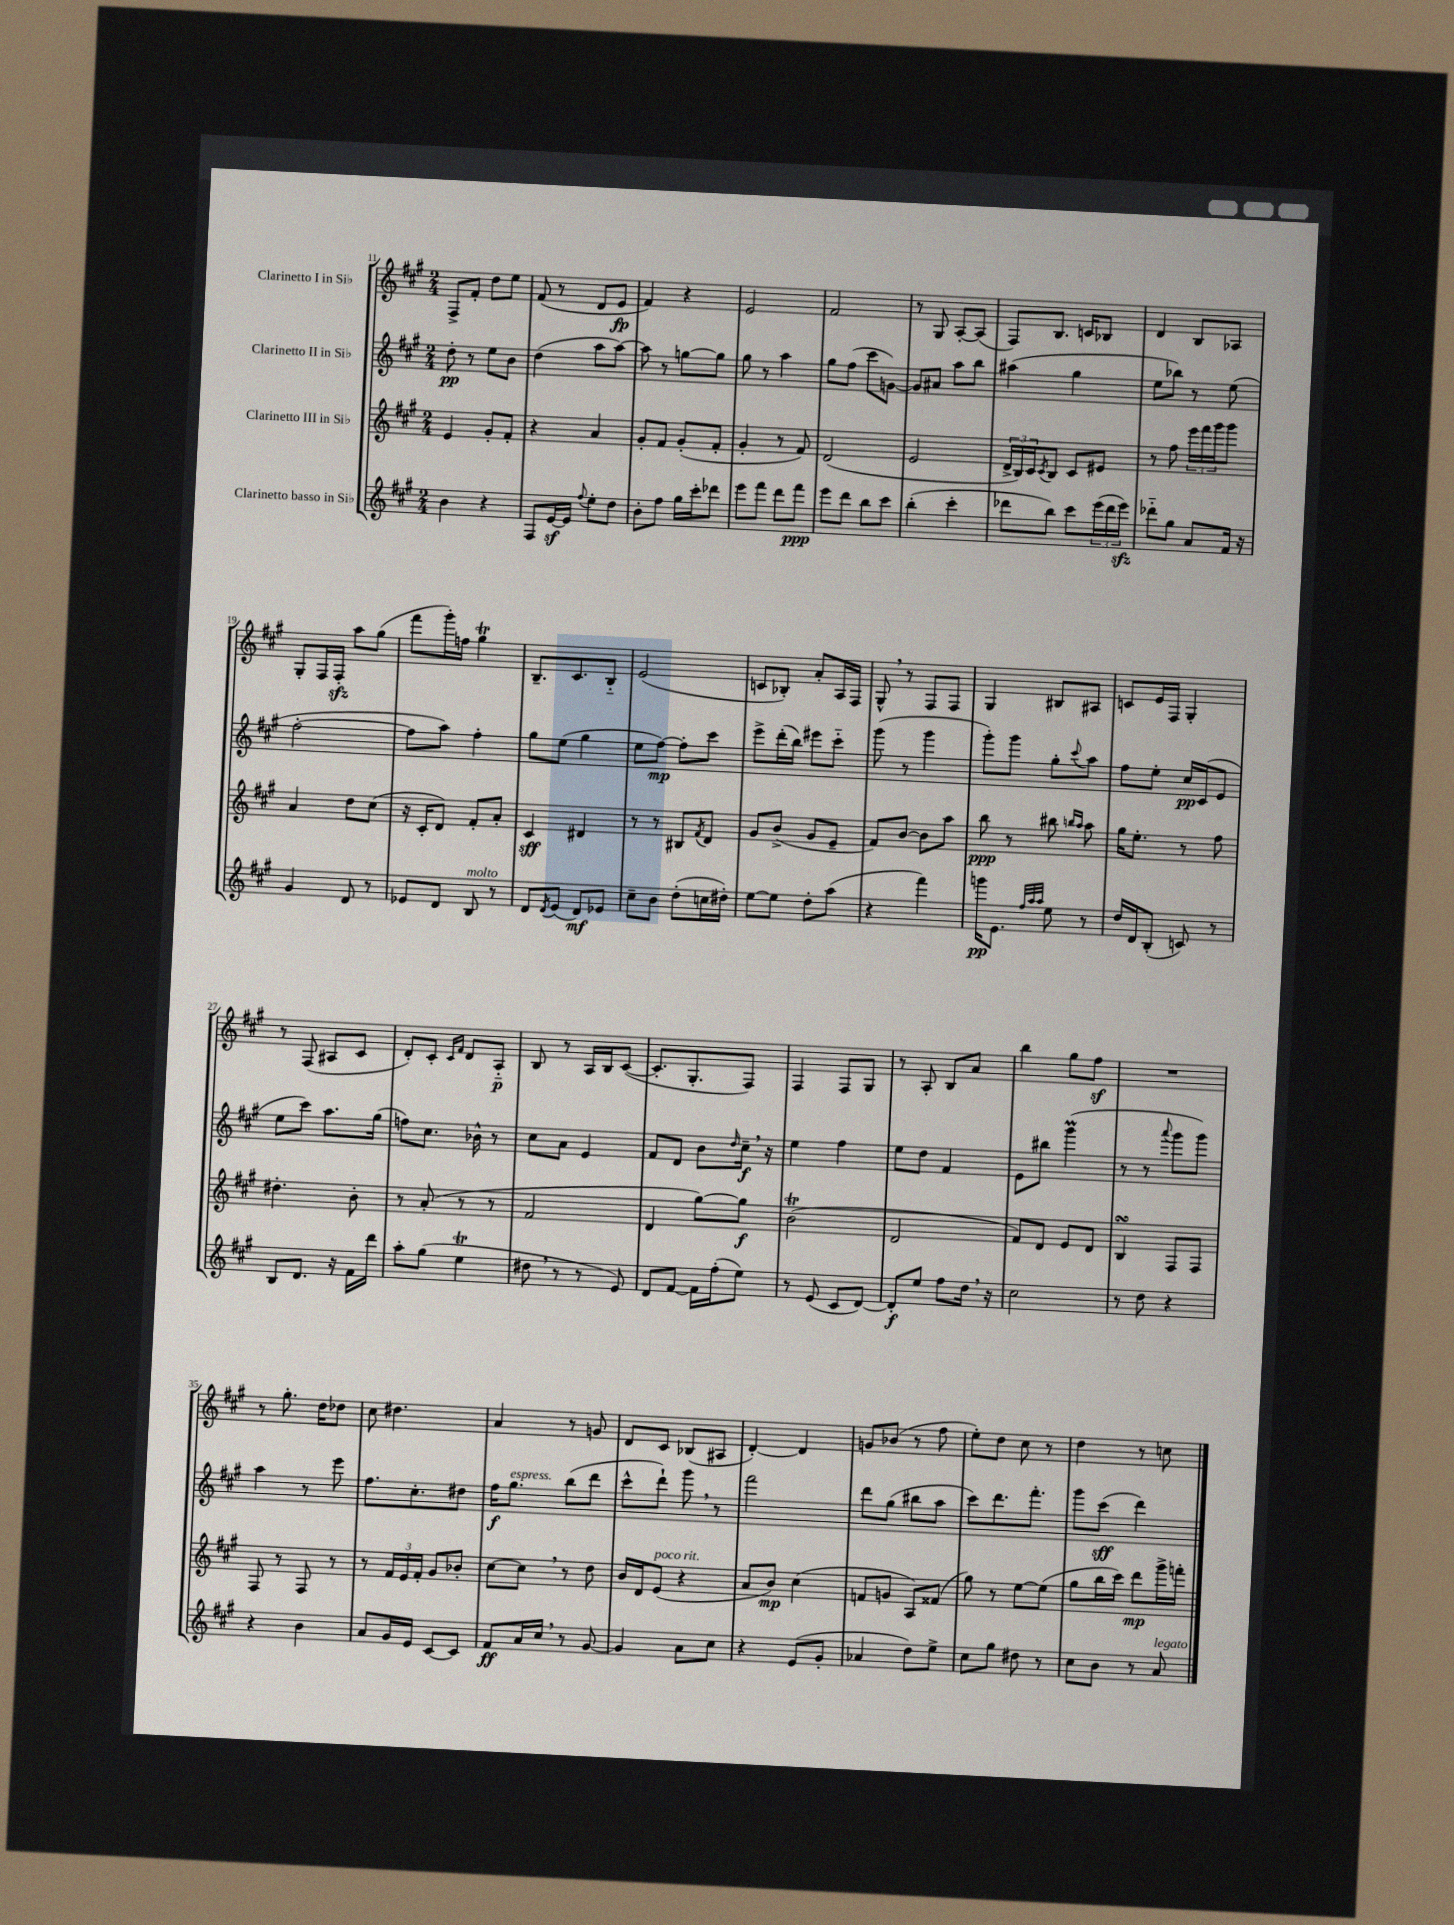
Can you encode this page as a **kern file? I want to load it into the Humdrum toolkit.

**kern	**dynam	**kern	**dynam	**kern	**dynam	**kern	**dynam
*part4	*part4	*part3	*part3	*part2	*part2	*part1	*part1
*staff4	*staff4	*staff3	*staff3	*staff2	*staff2	*staff1	*staff1
*I"Clarinetto basso in Si♭	*	*I"Clarinetto III in Si♭	*	*I"Clarinetto II in Si♭	*	*I"Clarinetto I in Si♭	*
*clefG2	*	*clefG2	*	*clefG2	*	*clefG2	*
*k[f#c#g#]	*	*k[f#c#g#]	*	*k[f#c#g#]	*	*k[f#c#g#]	*
*M2/4	*	*M2/4	*	*M2/4	*	*M2/4	*
=11	=11	=11	=11	=11	=11	=11	=11
4b\	.	4e/	.	8dd'\	pp	8F#^/L	.
.	.	.	.	8r	.	8f#'/J	.
4r	.	8g#'/L	.	8ee\L	.	8dd\L	.
.	.	8f#'/J	.	8b\J	.	8ee\J	.
=12	=12	=12	=12	=12	=12	=12	=12
8F#/L	.	4r	.	(4dd\	.	(8f#/	.
[16ez/L	.	.	.	.	.	8r	.
16e/JJ]	.	.	.	.	.	.	.
8qqff#/	.	.	.	.	.	.	.
8ee'\L	.	4a/	.	8aa\L	.	8d/L	.
8dd\J	.	.	.	[8aa\J)	.	8e/J	fp
=13	=13	=13	=13	=13	=13	=13	=13
8b'\L	.	8g#'/L	.	8aa\]	.	4f#/)	.
8ff#\J	.	8f#/J	.	8r	.	.	.
16gg#\LL	.	(8g#'/L	.	[8ggn\L	.	4r	.
16ccc#'\J	.	.	.	.	.	.	.
8ddd-X\J	.	8f#'/J	.	8gg\J]	.	.	.
=14	=14	=14	=14	=14	=14	=14	=14
8eee\L	.	4g#'/	.	8gg#\	.	2e/	.
8fff#\J	.	.	.	8r	.	.	.
8ddd\L	.	8r	.	4aa\	.	.	.
8fff#\J	ppp	8f#/)	.	.	.	.	.
=15	=15	=15	=15	=15	=15	=15	=15
8eee\L	.	(2d/	.	8gg#\L	.	2f#/	.
8ddd\J	.	.	.	(8ff#\J	.	.	.
8bb\L	.	.	.	8ccc#\L	.	.	.
8ccc#\J	.	.	.	[8gn\J)	.	.	.
=16	=16	=16	=16	=16	=16	=16	=16
(4bb'\	.	2e/	.	8g/L]	.	8r	.
.	.	.	.	8a#X/J	.	8G#/	.
4ccc#'\	.	.	.	8aa\L	.	[8A'/L	.
.	.	.	.	8bb\J	.	(8A/J]	.
=17	=17	=17	=17	=17	=17	=17	=17
8ddd-X\L	.	24d^/LL	.	(4aa#X\	.	8F#/L)	.
.	.	24B/)	.	.	.	.	.
.	.	24c#/J	.	.	.	.	.
.	.	8qc#/	.	.	.	.	.
8bb\J)	.	8B/J	.	.	.	8.B/J	.
8ccc#\L	.	8c#/L	.	4gg#\	.	.	.
.	.	.	.	.	.	16cn/KL	.
(24eee\L	.	8e#X/J	.	.	.	8B-X/J	.
24ddd-\	.	.	.	.	.	.	.
24eeezz\JJ)	.	.	.	.	.	.	.
=18	=18	=18	=18	=18	=18	=18	=18
8ddd-X\L	.	8r	.	8ee\L	.	4d/	.
8gg#\J	.	8ff#\	.	8bb-X\J)	.	.	.
8a/L	.	24eee\LL	.	8r	.	8B/L	.
.	.	24fff#\	.	.	.	.	.
.	.	24ggg#\J	.	.	.	.	.
16f#/Jk	.	8ggg#\J	.	(8ee\	.	8A-X/J	.
16r	.	.	.	.	.	.	.
!!LO:LB:g=z
=19	=19	=19	=19	=19	=19	=19	=19
4g#/	.	4a/	.	[2ff#'\	.	8G#'/L	.
.	.	.	.	.	.	16F#/L	.
.	.	.	.	.	.	16F#zz'/JJ	.
8d/	.	8dd\L	.	.	.	8aa\L	.
8r	.	(8cc#\J	.	.	.	(8gg#\J	.
=20	=20	=20	=20	=20	=20	=20	=20
8e-X/L	.	16r	.	8ff#\L]	.	8fff#\L	.
.	.	16c#'/KL	.	.	.	.	.
8d/J	.	8d/J)	.	8aa\J)	.	16ggg#'\L)	.
.	.	.	.	.	.	16ffn\JJ	.
!LO:TX:a:i:t=molto	!	!	!	!	!	!	!
8B/	.	8f#'/L	.	4ff#'\	.	4gg#t\	.
8r	.	8a'/J	.	.	.	.	.
=21	=21	=21	=21	=21	=21	=21	=21
8d/L	.	4c#/	sff	8gg#\L	.	8.B~/L	.
8qd/	.	.	.	.	.	.	.
(8e/J	.	.	.	(8ee\J	.	.	.
.	.	.	.	.	.	8.c#/	.
8d/L)	mf	4d#X/	.	4gg#\	.	.	.
8e-X/J	.	.	.	.	.	8B/J	.
=22	=22	=22	=22	=22	=22	=22	=22
8cc#~\L	.	8r	.	8ee\L	.	(2e/	.
8b\J	.	8r	.	[8ff#\J)	mp	.	.
(8dd'\L	.	8B#X/L	.	8ff#'\L]	.	.	.
.	.	8qf#/	.	.	.	.	.
16ccn\L	.	8d/J	.	8ccc#\J	.	.	.
16dd#X'\JJ)	.	.	.	.	.	.	.
=23	=23	=23	=23	=23	=23	=23	=23
[8ee\L	.	8g#/L	.	8eee^\L	.	8cn/L	.
8ee\J]	.	(8b^/J	.	(16ddd'\L	.	8B-X'/J)	.
.	.	.	.	16bb\JJ)	.	.	.
8dd'\L	.	8g#/L	.	8eee#X\L	.	8a'/L	.
(8aa\J	.	8e~/J	.	8ccc#\J	.	16A/L	.
.	.	.	.	.	.	16F#/JJ	.
=24	=24	=24	=24	=24	=24	=24	=24
4r	.	8f#/L)	.	(8ggg#\	.	8G#^^,/	.
.	.	[8b/J	.	8r	.	8r	.
4fff#\)	.	8b\L]	.	4ggg#\	.	8F#/L	.
.	.	8aa\J	.	.	.	8F#/J	.
=25	=25	=25	=25	=25	=25	=25	=25
16gggn\KL	pp	8bb\	ppp	8ggg#'\L)	.	4G#/	.
8.e\J	.	.	.	.	.	.	.
.	.	8r	.	8ggg#\J	.	.	.
32qqff#/LLL	.	.	.	.	.	.	.
32qqaa/	.	.	.	.	.	.	.
32qqaa/JJJ	.	.	.	.	.	.	.
8ee\	.	8bb#X\	.	8gg#'\L	.	8B#X/L	.
.	.	16qqbbn/LL	.	.	.	.	.
.	.	16qqaa/JJ	.	8qqccc#/	.	.	.
8r	.	8aa\	.	8aa\J	.	8A#X/J	.
=26	=26	=26	=26	=26	=26	=26	=26
16dd/LL	.	16gg#\KL	.	8ff#\L	.	8cn/L	.
16d/J	.	8.ee'\J	.	.	.	.	.
(8B'/J	.	.	.	8ee'\J	.	16e/L	.
.	.	.	.	.	.	16F#/JJ	.
8cn/)	.	8r	.	16cc#/LL	pp	4G#'/	.
.	.	.	.	(16c#/J	.	.	.
8r	.	8ff#\	.	8e/J	.	.	.
!!LO:LB:g=z
=27	=27	=27	=27	=27	=27	=27	=27
8B/L	.	4.dd#X'\	.	8ee\L	.	8r	.
8.d/J	.	.	.	8ccc#\J)	.	(8F#/	.
.	.	.	.	8.aa\L	.	8A#X/L	.
16r	.	.	.	.	.	.	.
16f#\LL	.	8b'\	.	.	.	8c#/J	.
16ddd\JJ	.	.	.	(16gg#\Jk	.	.	.
=28	=28	=28	=28	=28	=28	=28	=28
8aa'\L	.	8r	.	8ffn\L)	.	8d'/L)	.
(8gg#\J	.	(8a'/	.	8.cc#\J	.	8c#'/J	.
.	.	.	.	.	.	16qqc#/LL	.
.	.	.	.	.	.	16qqf#/JJ	.
4eeT\	.	8r	.	.	.	8d/L	.
.	.	.	.	16b-X^^\	.	.	.
.	.	8r	.	8r	.	8A/J	p
=29	=29	=29	=29	=29	=29	=29	=29
8dd#X,\	.	2f#/	.	8cc#\L	.	8B/	.
8r	.	.	.	8a\J	.	8r	.
8r	.	.	.	4e/	.	16A/LL	.
.	.	.	.	.	.	16B/J	.
8e/)	.	.	.	.	.	([8c#/J	.
=30	=30	=30	=30	=30	=30	=30	=30
8d/L	.	4d/	.	8f#/L	.	8.c#'/L]	.
[8f#/J	.	.	.	8d/J	.	.	.
.	.	.	.	.	.	8.G#'/	.
16f#\LL]	.	[8gg#\L)	.	8b\L	.	.	.
(16ff#'\J	.	.	.	.	.	.	.
.	.	.	.	16qqdd/	.	.	.
8ee\J)	.	8gg#\J]	f	16cc#~,\Jk	f	8F#/J)	.
.	.	.	.	16r	.	.	.
=31	=31	=31	=31	=31	=31	=31	=31
8r	.	(2bT\	.	4ee\	.	4F#/	.
(8e/	.	.	.	.	.	.	.
8c#/L	.	.	.	4ff#\	.	8F#/L	.
[8d/J)	.	.	.	.	.	8G#/J	.
=32	=32	=32	=32	=32	=32	=32	=32
8d'/L]	f	2d/	.	8ee\L	.	8r	.
8ee/J	.	.	.	8dd\J	.	8A'/	.
8ff#\L	.	.	.	4f#/	.	8B/L	.
16dd,\Jk	.	.	.	.	.	8a/J	.
16r	.	.	.	.	.	.	.
=33	=33	=33	=33	=33	=33	=33	=33
2cc#\	.	8f#/L)	.	8e\L	.	4bb\	.
.	.	8d/J	.	8bb#X\J	.	.	.
.	.	8e/L	.	(4ggg#m\	.	8gg#\L	.
.	.	8d/J	.	.	.	8ff#z\J	.
=34	=34	=34	=34	=34	=34	=34	=34
8r	.	4BsSSS/	.	8r	.	2r	.
8dd\	.	.	.	8r	.	.	.
.	.	.	.	8qqaaa/	.	.	.
4r	.	8F#/L	.	8ggg#\L	.	.	.
.	.	8F#/J	.	8ggg#\J)	.	.	.
!!LO:LB:g=z
=35	=35	=35	=35	=35	=35	=35	=35
4r	.	8F#/	.	4aa\	.	8r	.
.	.	8r	.	.	.	8.gg#'\	.
4b\	.	8F#/	.	8r	.	.	.
.	.	.	.	.	.	16dd\KL	.
.	.	8r	.	8eee\	.	8dd-X\J	.
=36	=36	=36	=36	=36	=36	=36	=36
8a/L	.	8r	.	8.ff#\L	.	8cc#\	.
16g#/L	.	24f#/LL	.	.	.	4.dd#X\	.
.	.	24e/	.	.	.	.	.
16e/JJ	.	.	.	8.cc#'\	.	.	.
.	.	24f#'/JJ	.	.	.	.	.
[8c#/L	.	8g#/L	.	.	.	.	.
8c#/J]	.	8b-X'/J	.	8dd#X\J	.	.	.
=37	=37	=37	=37	=37	=37	=37	=37
8f#/L	ff	[8cc#\L	.	16ff#\KL	f	4a/	.
!	!	!	!	!LO:TX:a:i:t=espress.	!	!	!
.	.	.	.	8.gg#\J	.	.	.
16a/L	.	8cc#,\J]	.	.	.	.	.
16cc#,/JJ	.	.	.	.	.	.	.
8r	.	8r	.	(8bb\L	.	8r	.
[8g#/	.	8dd\	.	8ddd\J	.	8gn/	.
=38	=38	=38	=38	=38	=38	=38	=38
4g#/]	.	16b/LL	.	8ccc#^^\L	.	8d/L	.
.	.	16d/J	.	.	.	.	.
!	!	!LO:TX:a:i:t=poco rit.	!	!	!	!	!
.	.	(8e/J	.	8ddd`\J)	.	8c#/J	.
8a\L	.	4r	.	8ggg#,\	.	(8B-X/L	.
8cc#\J	.	.	.	8r	.	8A#X/J	.
=39	=39	=39	=39	=39	=39	=39	=39
4r	.	8a/L	.	2fff#\	.	[4d'/)	.
.	.	8b/J)	mp	.	.	.	.
(8e/L	.	(4cc#\	.	.	.	4d/]	.
8g#'/J	.	.	.	.	.	.	.
=40	=40	=40	=40	=40	=40	=40	=40
4a-X/	.	8fn/L	.	8ddd\L	.	8gn/L	.
.	.	8gn/J	.	(8gg#\J	.	(8b-X/J	.
8dd\L)	.	8A/L)	.	8bb#X\L	.	8r	.
8ee^\J	.	(8f##X/J	.	8aa\J	.	8ff#\	.
=41	=41	=41	=41	=41	=41	=41	=41
8cc#\L	.	8gg#\)	.	8ccc#\L)	.	8ee'\L)	.
8gg#\J	.	8r	.	8.ddd\	.	8dd\J	.
8dd#X\	.	[8ee\L	.	.	.	8cc#\	.
.	.	.	.	8.fff#'\J	.	.	.
8r	.	(8ee\J]	.	.	.	8r	.
=42	=42	=42	=42	=42	=42	=42	=42
8cc#\L	.	8gg#\L	.	8ggg#\L	.	4dd\	.
8b\J	.	16bb\L	.	(8ccc#\J	sff	.	.
.	.	16ccc#\JJ)	.	.	.	.	.
8r	.	8ddd\L	mp	4ddd\)	.	8r	.
!LO:TX:a:i:t=legato	!	!	!	!	!	!	!
8a/	.	16ggg#^\L	.	.	.	8ccn\	.
.	.	16fffn'\JJ	.	.	.	.	.
==	==	==	==	==	==	==	==
*-	*-	*-	*-	*-	*-	*-	*-
